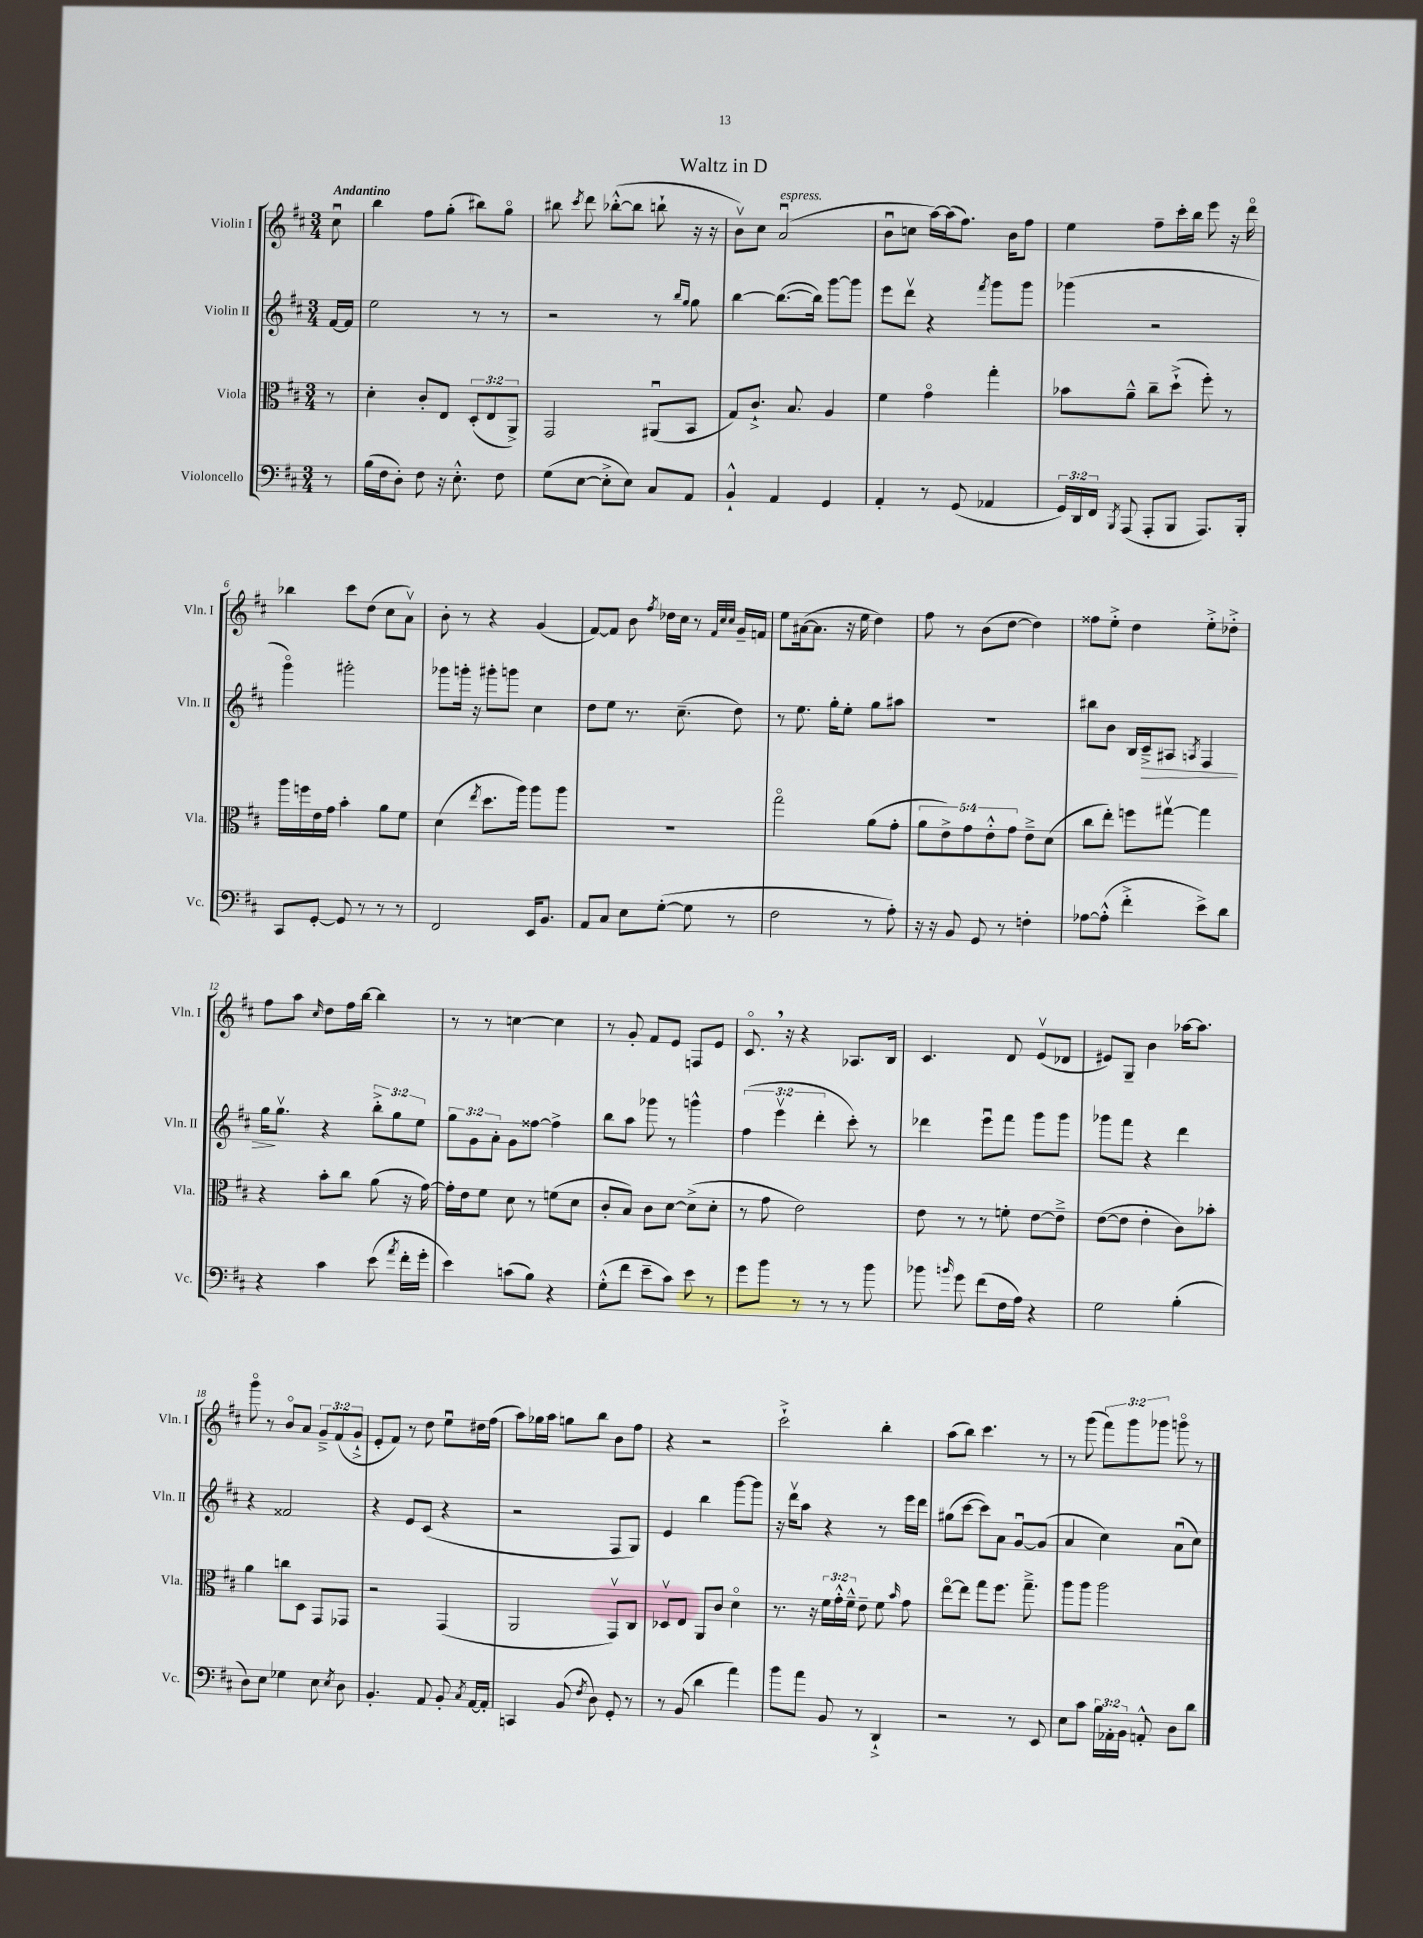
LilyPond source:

\header { title = "Waltz in D" }
<<
\new StaffGroup <<
\new Staff = "s0" \with { instrumentName = "Violin I" shortInstrumentName = "Vln. I" } {
    \clef treble \key d \major \numericTimeSignature \time 3/4 \override Staff.TupletNumber.text = #tuplet-number::calc-fraction-text \partial 8 \tempo "Andantino"
    \autoBeamOff cis''8\downbow |
    b''4 fis''8[ g''8]-.( bis''8[) g''8]\flageolet |
    bis''8 \acciaccatura { cis'''8 } d'''8 bes''8[~-.-^( bes''8] b''8-! r16 r16 |
    b'8[\upbow) cis''8] a'2\downbow^\markup { \italic "espress." }( |
    b'8[\downbow c''8] a''16[~) a''16( fis''8.]) b'16[ fis''8] |
    e''4 fis''8[-- cis'''16-. b''16] e'''8 r16 d'''16\flageolet |
    bes''4 cis'''8[ d''8]( cis''8[ a'8]\upbow) |
    b'8-. r8 r4 g'4( |
    fis'8[~) fis'8] b'8 \acciaccatura { fis''8 } des''16[ cis''16] r8 \grace { fis'32[ cis''32 cis''32] } g'16[-- f'16] |
    e''8[ ais'16~( ais'8.] r16 e''16 d''4) |
    fis''8 r8 b'8[( d''8]~ d''4) |
    fisis''8[ e''8]-.-> d''4 e''8[-.-> des''8]-.-> |
    fis''8[ a''8] \grace { cis''16 } d''8[ fis''16 b''16]~ b''4 |
    r8 r8 c''4~ c''4 |
    r8 g'8-. fis'8[ e'8] f8[ e'8] |
    cis'8.\flageolet \breathe r16 r4 aes8.[ b16] |
    cis'4. d'8 e'8[\upbow( des'8] |
    eis'8[) g8]-- b'4 aes''16[~ aes''8.] |
    g'''8\flageolet r8 b'8[\flageolet a'8] \tuplet 3/2 { g'8[---> fis'8( g'8]-!-> } |
    e'8[-. fis'8]) r8 d''8 e''8[\downbow dis''16 fis''16]( |
    a''8[) ges''16 a''16] g''8[ b''8] b'8[ fis''8] |
    r4 r2 |
    cis'''2-!-> b''4-. |
    a''8[( b''8]) cis'''4. r8 |
    r8 g'''8( \tuplet 3/2 { fis'''8[) g'''8 ges'''8] } g'''8\flageolet r8 \bar "|." |
}
\new Staff = "s1" \with { instrumentName = "Violin II" shortInstrumentName = "Vln. II" } {
    \clef treble \key d \major \numericTimeSignature \time 3/4 \override Staff.TupletNumber.text = #tuplet-number::calc-fraction-text \partial 8
    \autoBeamOff fis'16[~ fis'16] |
    e''2 r8 r8 |
    r2 r8 \grace { b''16[ g''16] } g''8 |
    b''4~ b''8.[~( b''16]) g'''8[~ g'''8] |
    e'''8[ d'''8]\upbow r4 \acciaccatura { fis'''8 } g'''8[ g'''8] |
    ges'''4( r2 |
    g'''4\flageolet) gis'''2-. |
    ges'''8[ g'''16]-. r16 gis'''8[-. g'''8] cis''4 |
    d''8[ e''8] r8. cis''8.--( d''8) |
    r8 e''8. g''16[-. e''8]-. g''8[ ais''8] |
    R2. |
    bis''8[ b'8] b16[ cis'16--->\> ais8] \acciaccatura { a8 } fis4 |
    g''16[\! g''8.]\upbow r4 \tuplet 3/2 { b''8[-.-> g''8 e''8] } |
    \tuplet 3/2 { g''8[ g'8 a'8]-. } g'8[ fisis''8]~ fisis''4-> |
    b''8[ a''8] ges'''8 r8 g'''4-^ |
    \tuplet 3/2 { fis''4( e'''4\upbow d'''4-. } cis'''8-.) r8 |
    des'''4 e'''8[\downbow fis'''8] g'''8[ g'''8] |
    ges'''8[ fis'''8] r4 d'''4 |
    r4 fisis'2 |
    r4 e'8[ cis'8]( r4 |
    r2 fis8[ g8]) |
    e'4 b''4 g'''8[~ g'''8] |
    r16 d'''16[\upbow a''8] r4 r8 e'''16[ d'''16] |
    gis''8[( cis'''8]~ cis'''8[) a'8] g'8[~\downbow g'8]( |
    a'4 cis''4) a'8[\downbow( cis''8]) \bar "|." |
}
\new Staff = "s2" \with { instrumentName = "Viola" shortInstrumentName = "Vla." } {
    \clef alto \key d \major \numericTimeSignature \time 3/4 \override Staff.TupletNumber.text = #tuplet-number::calc-fraction-text \partial 8
    \autoBeamOff r8 |
    d'4-. cis'8[-. e8] \tuplet 3/2 { d8[-.( e8 a,8]->) } |
    g,2 ais,8[\downbow( b,8] |
    g8[) cis'8.]-!-> b8. a4 |
    fis'4 g'4\flageolet g''4-. |
    bes'8[ a'8]---^ cis''8[-- d''8]-!->( fis''8-.) r8 |
    a''16[ f''16 e'16 g'16] b'4-. a'8[ fis'8] |
    d'4( \acciaccatura { e''8 } d''8.[ a''16]) a''8[ a''8] |
    R2. |
    g''2\flageolet a'8[( g'8]-. |
    \tuplet 5/4 { a'8[ e'8->) g'8 e'8-.-^ g'8] } e'8[---> d'8]( |
    cis''8[ e''8]-.) f''8[ gis''8]~\upbow gis''4 |
    r4 b'8[-. cis''8] a'8( r16 g'16~) |
    g'16[-. e'16 fis'8] d'8 r8 f'8[( d'8] |
    cis'8[-. b8]) cis'8[ d'8]~ d'8[->( d'8]-. |
    r8 g'8 e'2) |
    e'8 r8 r8 f'8-. e'8[~ e'8]---> |
    e'8[~( e'8] e'4-. cis'8[) bes'8]-. |
    a'4 c''8[ d8] g,8[ ges,8] |
    r2 g,4( |
    a,2 g,8[\upbow) cis8] |
    des8[\upbow e8] a,8[ cis'8] d'4\flageolet |
    r8. r16 \tuplet 3/2 { fis'16[ g'16-.-^ fis'16]---^ } e'8-- fis'8 \grace { b'16 } g'8 |
    e''8[~\flageolet e''8] g''8[ fis''8.] g''8.---> |
    a''8[ a''8] a''2 \bar "|." |
}
\new Staff = "s3" \with { instrumentName = "Violoncello" shortInstrumentName = "Vc." } {
    \clef bass \key d \major \numericTimeSignature \time 3/4 \override Staff.TupletNumber.text = #tuplet-number::calc-fraction-text \partial 8
    \autoBeamOff r8 |
    b16[( fis16 d8]-.) fis8 r16 e8.-.-^ fis8 |
    g8[( e8]~ e8[-.-> e8]) cis8[ a,8] |
    b,4-!-^ a,4 g,4 |
    a,4-. r8 g,8( aes,4 |
    \tuplet 3/2 { g,16[) d,16 fis,16] } \acciaccatura { b,,8 } a,,8( a,,8[-. b,,8] a,,8.[) b,,16]-. |
    cis,8[ g,8]~-. g,8 r8 r8 r8 |
    fis,2 e,16[ b,8.] |
    a,8[ cis8] e8[ g8]~-.( g8 r8 |
    fis2 r8 a8-.) |
    r16 r16 b,8 g,8 r8 f4-. |
    aes8[~ aes8]-.-^( fis'4-.-> e'8[->) d'8] |
    r4 cis'4 e'8( \acciaccatura { a'8 } fis'16[-. g'16]-. |
    e'4) c'8[( b8]) r4 |
    g8[-.-^( fis'8] e'8[-- cis'8]) e'8 r8 |
    g'8[ b'8] r8 r8 r8 b'8 |
    bes'8 \grace { b'16 } g'8 fis'8[( fis16 a16]) r4 |
    g2 b4-.( |
    d8[) e8] ges4 e8 \acciaccatura { e8 } d8 |
    b,4.-. a,8 b,8-. \acciaccatura { cis8 } a,16[~ a,16]-. |
    c,4 b,8( \acciaccatura { fis8 } d8) g,8-. r8 |
    r8 b,8( d'4 a'4) |
    b'8[ a'8] b,8 r8 d,4-!-> |
    r2 r8 e,8 |
    e8[ cis'8] \tuplet 3/2 { b16[ aes,16-. b,16] } a,8-.-^ d8[ d'8] \bar "|." |
}
>>
>>
